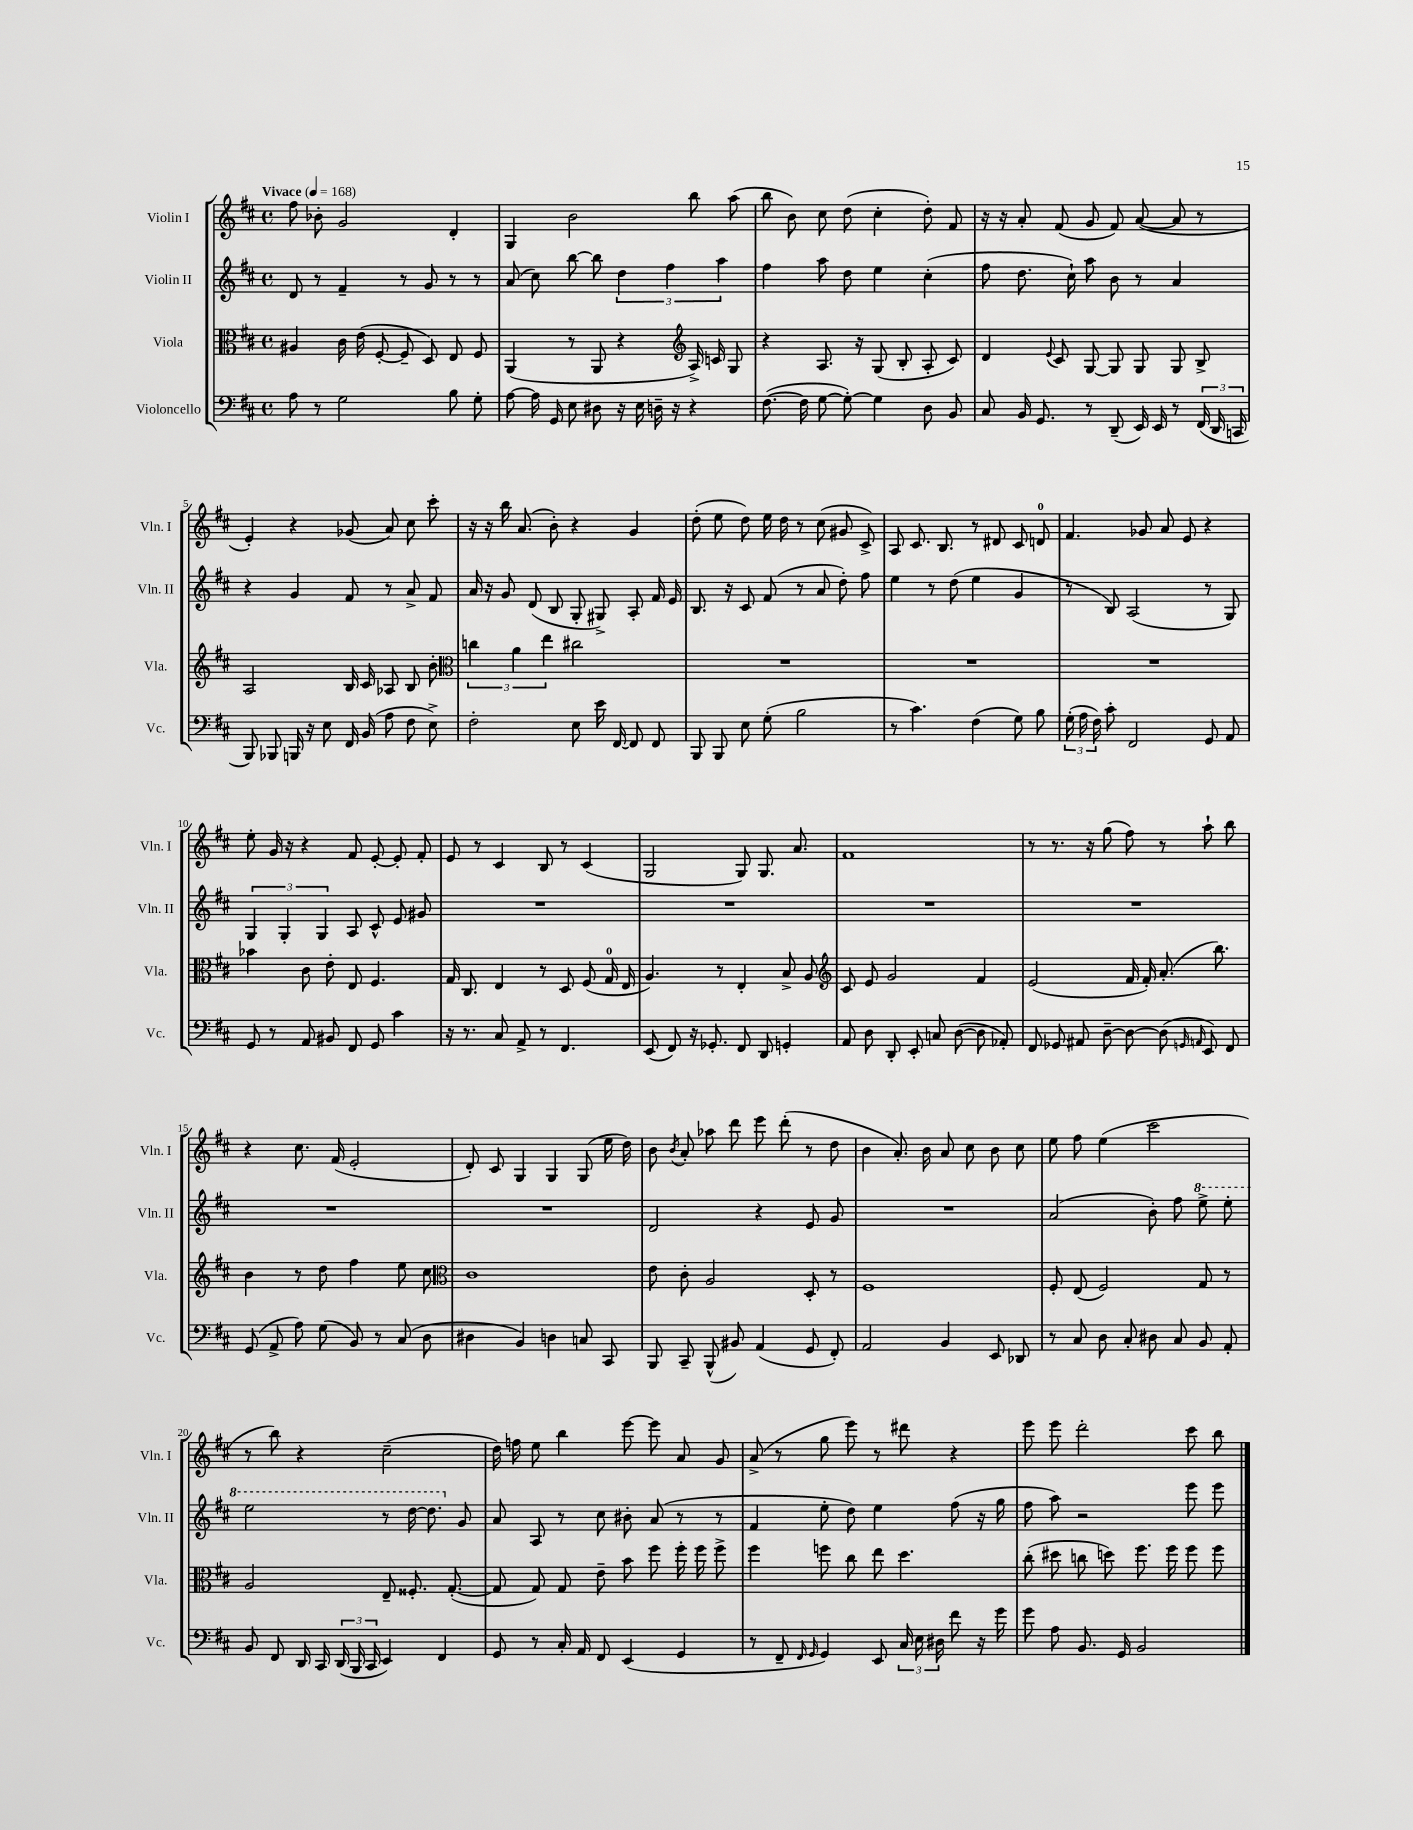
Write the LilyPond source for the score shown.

<<
\new StaffGroup <<
\new Staff = "s0" \with { instrumentName = "Violin I" shortInstrumentName = "Vln. I" } {
    \clef treble \key d \major \defaultTimeSignature \time 4/4 \tempo "Vivace" 4 = 168
    \autoBeamOff fis''8 bes'8-. g'2 d'4-. |
    g4 b'2 b''8 a''8( |
    b''8 b'8) cis''8 d''8( cis''4-. d''8-.) fis'8 |
    r16 r16 a'8-. fis'8( g'8 fis'8) a'8~( a'8 r8 |
    e'4-.) r4 ges'8( a'8) cis''8 cis'''8-. |
    r16 r16 b''16 a'8.( b'8-.) r4 g'4 |
    d''8-.( e''8 d''8) e''16 d''16 r8 cis''8( gis'8 cis'8->) |
    a8 cis'8. b8. r8 dis'8 cis'8 d'8-0 |
    fis'4. ges'8 a'8 e'8 r4 |
    e''8-. g'16 r16 r4 fis'8 e'8~-. e'8-. fis'8-. |
    e'8 r8 cis'4 b8 r8 cis'4( |
    g2 g8) g8. a'8. |
    fis'1 |
    r8 r8. r16 g''8( fis''8) r8 a''8-! b''8 |
    r4 cis''8. fis'16( e'2-. |
    d'8-.) cis'8 g4 g4 g8( e''16 d''16) |
    b'8 \acciaccatura { b'8 } a'8-. aes''8 d'''8 e'''8 d'''8-.( r8 d''8 |
    b'4 a'8.-.) b'16 a'8 cis''8 b'8 cis''8 |
    e''8 fis''8 e''4( cis'''2 |
    r8 b''8) r4 cis''2--( |
    d''16) f''16 e''8 b''4 e'''8~ e'''8 a'8 g'8 |
    a'8->( r8 g''8 e'''8) r8 dis'''8 r4 |
    e'''8 e'''8 d'''2-. cis'''8 b''8 \bar "|." |
}
\new Staff = "s1" \with { instrumentName = "Violin II" shortInstrumentName = "Vln. II" } {
    \clef treble \key d \major \defaultTimeSignature \time 4/4
    \autoBeamOff d'8 r8 fis'4-- r8 g'8 r8 r8 |
    a'8( cis''8) b''8~ b''8 \tuplet 3/2 { d''4 fis''4 a''4 } |
    fis''4 a''8 d''8 e''4 cis''4-.( |
    fis''8 d''8. cis''16-!) a''8 b'8 r8 a'4 |
    r4 g'4 fis'8 r8 a'8-> fis'8 |
    a'16 r16 g'8 d'8( b8 g8-. gis8->) a8-. fis'16 e'16 |
    b8. r16 cis'8 fis'8( r8 a'8 d''8-.) fis''8 |
    e''4 r8 d''8( e''4 g'4 |
    r8 b8) a2( r8 g8) |
    \tuplet 3/2 { g4 g4-. g4 } a8 cis'8-^ e'8 gis'8 |
    R1 |
    R1 |
    R1 |
    R1 |
    R1 |
    R1 |
    d'2 r4 e'8 g'8 |
    R1 |
    a'2( b'8-.) fis''8 \ottava #1 e'''8-> e'''8-. |
    e'''2 r8 d'''16~ d'''8. \ottava #0 g'8 |
    a'8 a8 r8 cis''8 bis'8-. a'8( r8 r8 |
    fis'4 e''8-. d''8) e''4 fis''8( r16 g''16 |
    fis''8 a''8) r2 e'''8 e'''8 \bar "|." |
}
\new Staff = "s2" \with { instrumentName = "Viola" shortInstrumentName = "Vla." } {
    \clef alto \key d \major \defaultTimeSignature \time 4/4
    \autoBeamOff ais4 cis'16 e'16( fis8~-. fis8-- d8) e8 fis8 |
    a,4( r8 a,8 r4 \clef treble a16->) c'16 g8 |
    r4 a8. r16 g8( b8-. a8-. cis'8) |
    d'4 \appoggiatura { e'8 } cis'8 g8~ g8 g8 g8 b8-> |
    a2 b16 cis'16 aes8 b8 b'8-. |
    \clef alto \tuplet 3/2 { c''4 a'4 e''4 } cis''2 |
    R1 |
    R1 |
    R1 |
    bes'4 cis'8 e'8-. e8 fis4. |
    g16 cis8. e4 r8 d8 fis8( g16-0 e16 |
    a4.) r8 e4-. b8-> a8 |
    \clef treble cis'8 e'8 g'2 fis'4 |
    e'2( fis'16 fis'16-.) a'8.-.( b''8.) |
    b'4 r8 d''8 fis''4 e''8 cis''8 |
    \clef alto cis'1 |
    e'8 cis'8-. a2 d8-. r8 |
    fis1 |
    fis8-. e8( fis2) g8 r8 |
    a2 e8-- fisis8.-. g8.~-.( |
    g8 g8) g8 e'8-- b'8 fis''8 fis''16-. fis''16 fis''8-> |
    fis''4 f''8 cis''8 e''8 d''4. |
    cis''8-.( dis''8 c''8 d''8) fis''8. fis''16 fis''8 fis''8 \bar "|." |
}
\new Staff = "s3" \with { instrumentName = "Violoncello" shortInstrumentName = "Vc." } {
    \clef bass \key d \major \defaultTimeSignature \time 4/4
    \autoBeamOff a8 r8 g2 b8 g8-. |
    a8~ a16 g,16 e8 dis8 r16 e16 d16-- r16 r4 |
    fis8.~( fis16 g8~ g8~-.) g4 d8 b,8 |
    cis8 b,16 g,8. r8 d,8--( e,16) e,16 r8 \tuplet 3/2 { fis,16( d,16 c,16 } |
    b,,8) bes,,8 b,,16 r16 e8 fis,16 b,16( a8 fis8 e8->) |
    fis2-. e8 e'16 fis,16~ fis,8 fis,8 |
    b,,8 b,,8 e8 g8-.( b2 |
    r8 cis'4.) fis4( g8) b8 |
    \tuplet 3/2 { g16-.( a16 fis16) } cis'8-. fis,2 g,8 a,8 |
    g,8 r8 a,8 bis,8 fis,8 g,8 cis'4 |
    r16 r8. cis8 a,8-> r8 fis,4. |
    e,8( fis,8) r16 ges,8.-. fis,8 d,8 g,4-. |
    a,8 d8 d,8-. e,8-. c8 d8~( d8 aes,8-.) |
    fis,8 ges,8 ais,8 d8~-- d8~ d8( \grace { g,16 a,16 } e,8) fis,8 |
    g,8( a,8-> a8) g8( b,8) r8 cis8( d8 |
    dis4 b,4) d4 c8 cis,8 |
    b,,8 cis,8-- b,,8-^( bis,8) a,4( g,8 fis,8-.) |
    a,2 b,4 e,8 des,8 |
    r8 cis8 d8 cis8-. dis8 cis8 b,8 a,8-. |
    b,8 fis,8 d,16 cis,16 \tuplet 3/2 { d,16( b,,16 cis,16 } e,4) fis,4 |
    g,8 r8 cis16-. a,16 fis,8 e,4( g,4 |
    r8 fis,8-- \grace { fis,16 g,16 } g,4) e,8 \tuplet 3/2 { cis16 e16 dis16 } fis'8 r16 g'16 |
    g'8 a8 b,8. g,16 b,2 \bar "|." |
}
>>
>>
